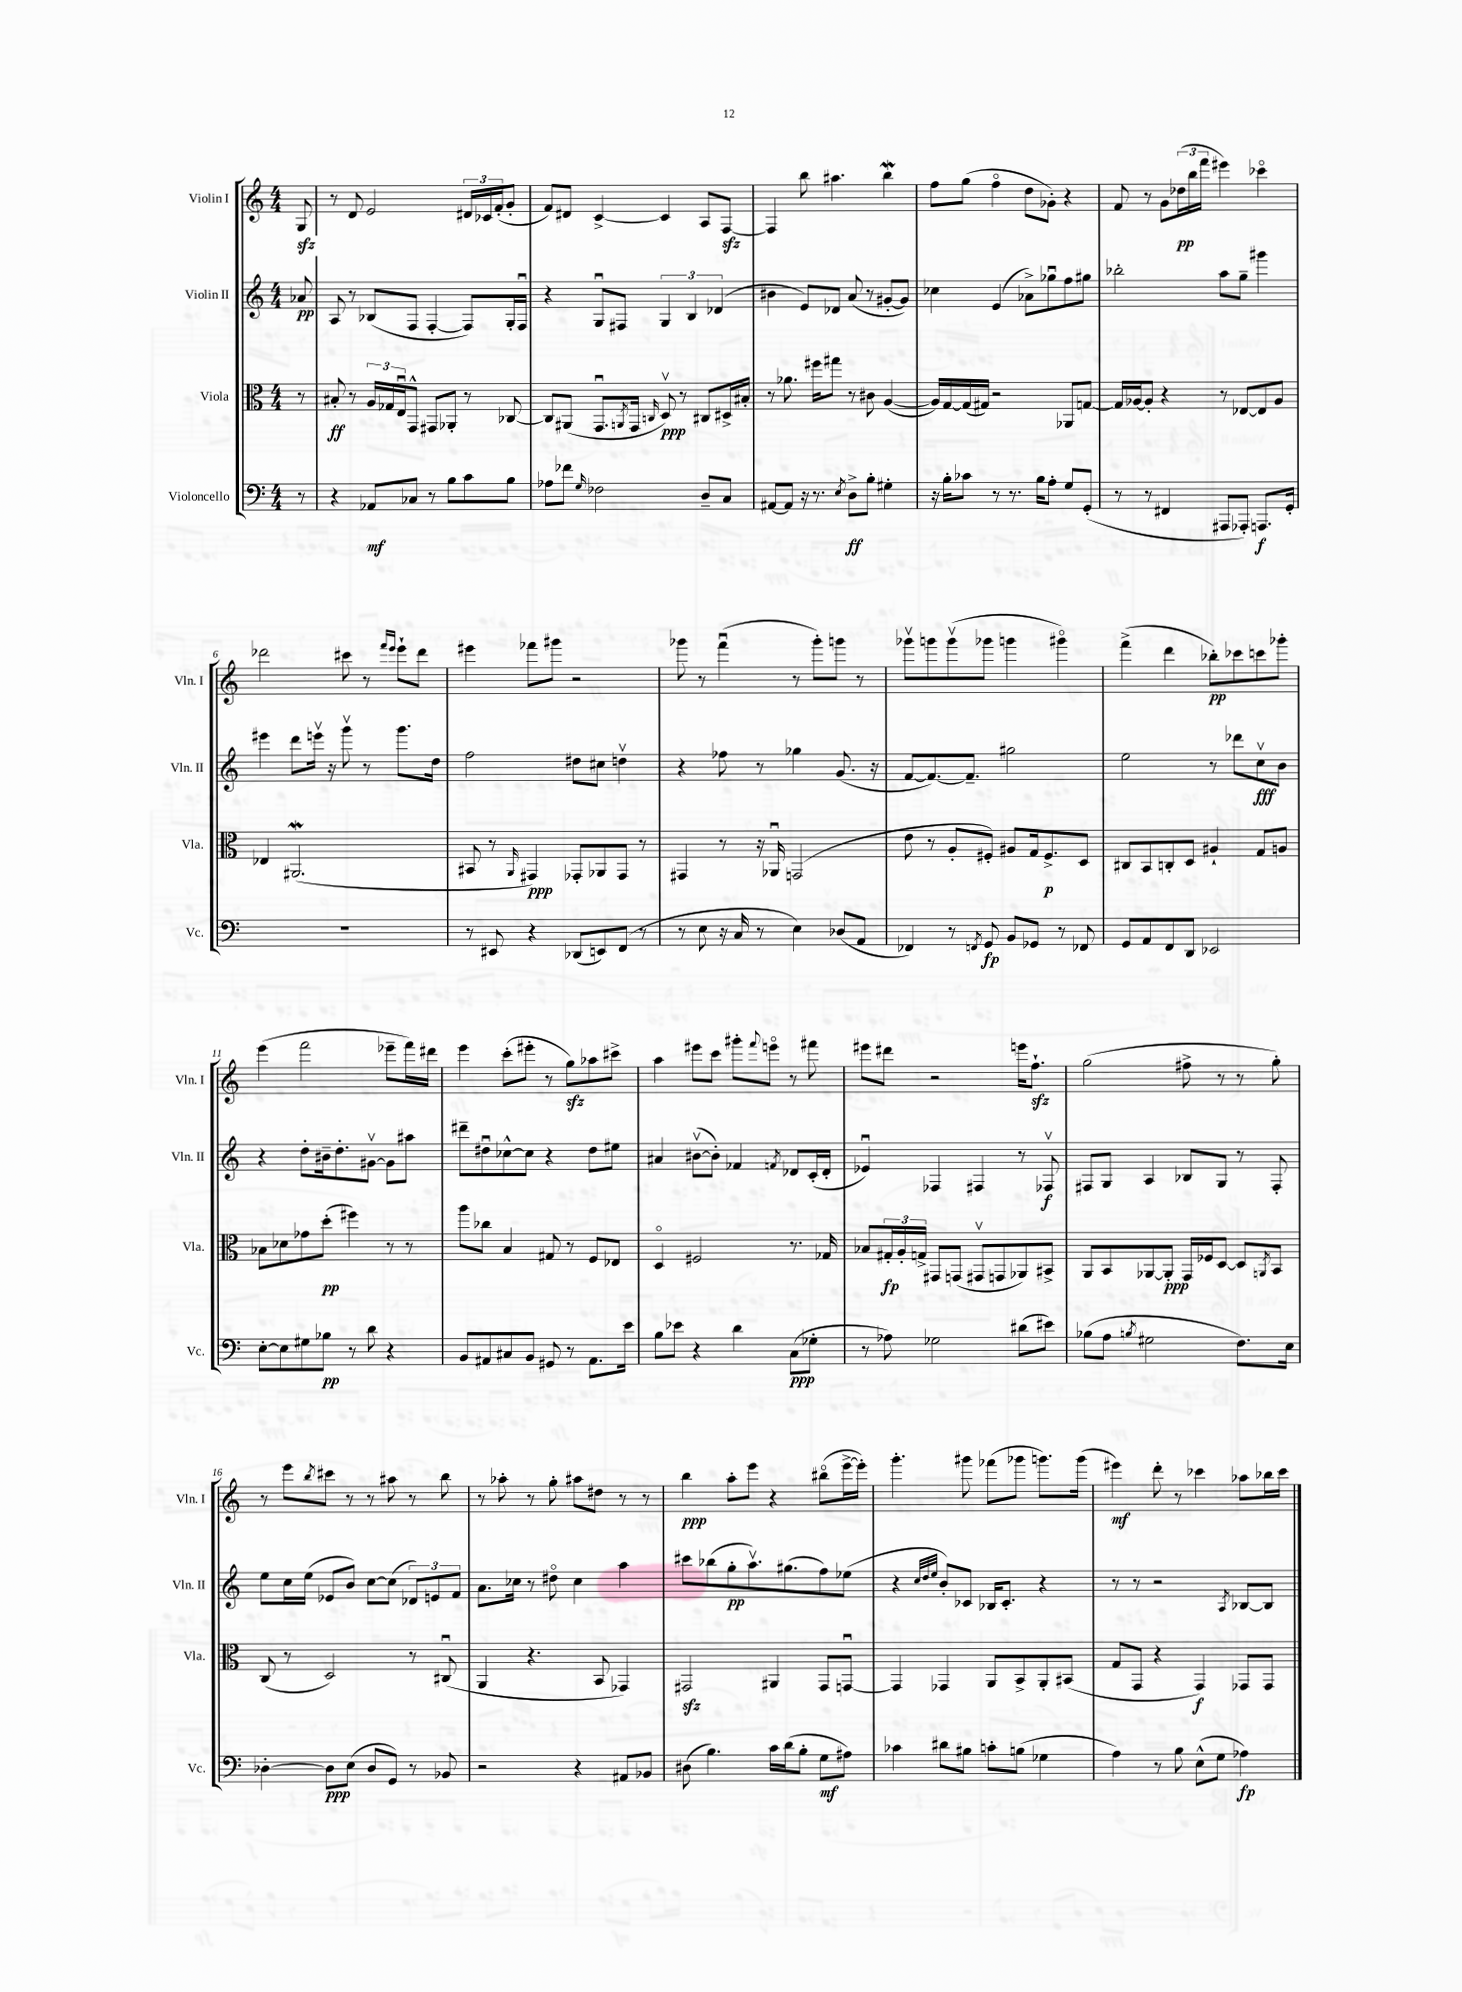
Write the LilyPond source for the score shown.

<<
\new StaffGroup <<
\new Staff = "s0" \with { instrumentName = "Violin I" shortInstrumentName = "Vln. I" } {
    \clef treble \key c \major \numericTimeSignature \time 4/4 \partial 8
    g8\sfz |
    r8 d'8 e'2 \tuplet 3/2 { dis'16 ces'16 f'16-.( } g'8-. |
    f'8) dis'8 c'4~-> c'4 a8 f8~\sfz |
    f4 b''8 ais''4. b''4\mordent |
    f''8 g''8( f''4\flageolet d''8 ges'8-.) r4 |
    f'8 r8 g'8 \tuplet 3/2 { des''16\pp( b''16 f'''16 } eis'''4) ces'''4\flageolet |
    des'''2 cis'''8 r8 \grace { f'''16 e'''16 } e'''8-! des'''8 |
    eis'''4 fes'''8 gis'''8 r2 |
    ges'''8 r8 f'''4\downbow( r8 ges'''8-.) g'''8 r8 |
    ges'''8\upbow g'''8 g'''8\upbow( ges'''8 g'''4 gis'''4\flageolet) |
    f'''4->( d'''4 bes''8-.\pp) ces'''8 c'''8 ges'''8-. |
    e'''4( f'''2 ees'''8-- f'''16) dis'''16 |
    e'''4 c'''8-.( eis'''8-. r8 g''8\sfz) aes''8 cis'''8-> |
    a''4 eis'''8 c'''8 gis'''8-. \appoggiatura { f'''8 } e'''8\flageolet r8 fis'''8 |
    eis'''8 dis'''8 r2 e'''16 f''8.-!\sfz |
    g''2( fis''8-> r8 r8 g''8-.) |
    r8 e'''8 \acciaccatura { b''8 } cis'''8 r8 r8 ais''8 r8 b''8 |
    r8 aes''8-. r8 g''8-. ais''8 dis''8 r8 r8 |
    b''4\ppp a''8-. e'''8 r4 bis''8\flageolet( e'''16~-> e'''16-.) |
    g'''4.-. gis'''8 fes'''8( ges'''8 g'''8.) g'''16( |
    eis'''4\mf) d'''8-. r8 ces'''4 aes''8 bes''16 ces'''16 \bar "|." |
}
\new Staff = "s1" \with { instrumentName = "Violin II" shortInstrumentName = "Vln. II" } {
    \clef treble \key c \major \numericTimeSignature \time 4/4 \partial 8
    aes'8\pp |
    a8 r8 bes8( f8 f4~-. f8) g16-. f16\downbow |
    r4 g8\downbow fis8 \tuplet 3/2 { g4 b4 des'4( } |
    bis'4 e'8) des'8 a'8( r8 gis'8~-. gis'8) |
    ces''4 e'4( aes'8->) ges''8\downbow f''8 gis''8 |
    bes''2-. a''8 g''8-- gis'''4 |
    eis'''4 d'''8 e'''16\upbow r16 g'''8\upbow r8 g'''8. d''16 |
    f''2 dis''8 cis''8 d''4\upbow |
    r4 fes''8 r8 ges''4 g'8.( r16 |
    f'8~ f'8.~) f'8.-- gis''2 |
    e''2 r8 des'''8 c''8\upbow\fff b'8 |
    r4 d''8-. bis'16-- d''8.-. gis'8~\upbow gis'8 ais''8 |
    dis'''8-- dis''8\downbow ces''8~-^ ces''8 r4 dis''8 eis''8 |
    ais'4 bis'8~\upbow( bis'8-.) fes'4 \acciaccatura { f'8 } des'8 c'16-.( des'16-. |
    ees'4\downbow) fes4 fis4 r8 fes8\upbow\f |
    fis8 g8 a4 bes8 g8 r8 fis8-. |
    e''8 c''16 e''16( ees'8 b'8) c''8~ c''8( \tuplet 3/2 { des'8) e'8 f'8 } |
    a'8. ces''16 r8 dis''8\flageolet ces''4 a''4 |
    cis'''8 bes''8( g''8-.\pp a''8.\upbow) gis''8.( f''8) ees''8( |
    r4 \grace { c''32 d''32 e''32 } b'8-.) ces'8 bes16 ces'8.-. r4 |
    r8 r8 r2 \acciaccatura { a8 } bes8~ bes8 \bar "|." |
}
\new Staff = "s2" \with { instrumentName = "Viola" shortInstrumentName = "Vla." } {
    \clef alto \key c \major \numericTimeSignature \time 4/4 \partial 8
    r8 |
    bis8-.\ff r8 \tuplet 3/2 { a16 ges16 e16\downbow } g,8-^ gis,8 aes,8-. r8 ces8~ |
    ces8 ais,8( g,8.\downbow \acciaccatura { a,8 } g,16 \grace { c16 } d8\upbow\ppp) r8 cis8 dis16-> bis16-. |
    r8 aes'8. fis''16 gis''8 r8 cis'8 a4~( |
    a16) g16~ g16( gis16) r2 aes,8 g8~ |
    g16 aes16~ aes8-. r4 r8 ees8~ ees8 aes8 |
    ees4 ais,2.\mordent( |
    bis,8 r8 \grace { a,16 } gis,4\ppp) ges,8-. aes,8 ges,8 r8 |
    gis,4 r8 r16 aes,16\downbow g,2( |
    e'8 r8 a8-. fis8-.) ais8 g16 fis8.->\p d8 |
    cis8 b,8 c8-. d8 ais4-! g8 a8 |
    bes8 des'8 ges'8 d''8-.\pp( fis''4) r8 r8 |
    a''8 ces''8 b4 gis8 r8 f8 ees8 |
    d4\flageolet fis2 r8. ges16 |
    bes8 \tuplet 3/2 { gis16-.\fp a16-. g16-> } gis,8 g,8( gis,8\upbow g,8 aes,8) bis,8-> |
    a,8 b,8 aes,8~ aes,8-.\ppp g,16 fes16 d8~ d8 \acciaccatura { a,8 } b,8 |
    c8( r8 d2) r8 cis8\downbow( |
    a,4 r4. b,8 ges,4) |
    gis,2\sfz ais,4 gis,8 g,8~\downbow |
    g,4 ges,4 a,8 b,8-> a,8-. bis,8( |
    g8 g,8 r4 g,4\f) ges,8 ges,8 \bar "|." |
}
\new Staff = "s3" \with { instrumentName = "Violoncello" shortInstrumentName = "Vc." } {
    \clef bass \key c \major \numericTimeSignature \time 4/4 \partial 8
    r8 |
    r4 aes,8\mf ces8 r8 b8 c'8 b8 |
    aes8 fes'8 \grace { g16 } fes2 d8-- c8 |
    ais,8~ ais,8 r16 r8. \acciaccatura { e8 } d8->\ff b8-. gis4-. |
    r16 b16-. ces'8 r8 r8. b16 a8-. g8 g,8-.( |
    r8 r8 fis,4 ais,,8 aes,,8-.) a,,8.\f g,16-. |
    R1 |
    r8 eis,8 r4 des,8( e,8) f,8( r8 |
    r8 e8 r16 c16 r8 e4) des8( a,8 |
    fes,4) r8 \acciaccatura { f,8 } g,8\fp b,8 ges,8 r8 fes,8 |
    g,8 a,8 f,8 d,8 ees,2 |
    e8~-. e8 gis8 bes8\pp r8 d'8 r4 |
    b,8 ais,8 cis8 b,8 gis,8 r8 ais,8. e'16 |
    b8 ees'8 r4 d'4 c8\ppp( ges8-. |
    r8 aes8) ges2 dis'8( eis'8) |
    bes8( a8 \acciaccatura { b8 } gis2 f8.) e16 |
    des4~-. des8\ppp e8( des8 g,8) r8 bes,8 |
    r2 r4 ais,8 bes,8 |
    dis8( b4.) c'16 d'16( b8-. g8\mf ais8) |
    ces'4 dis'8 bis8 c'8-. b8( ges4 |
    a4) r8 b8 e8-^( g8 aes4\fp) \bar "|." |
}
>>
>>
